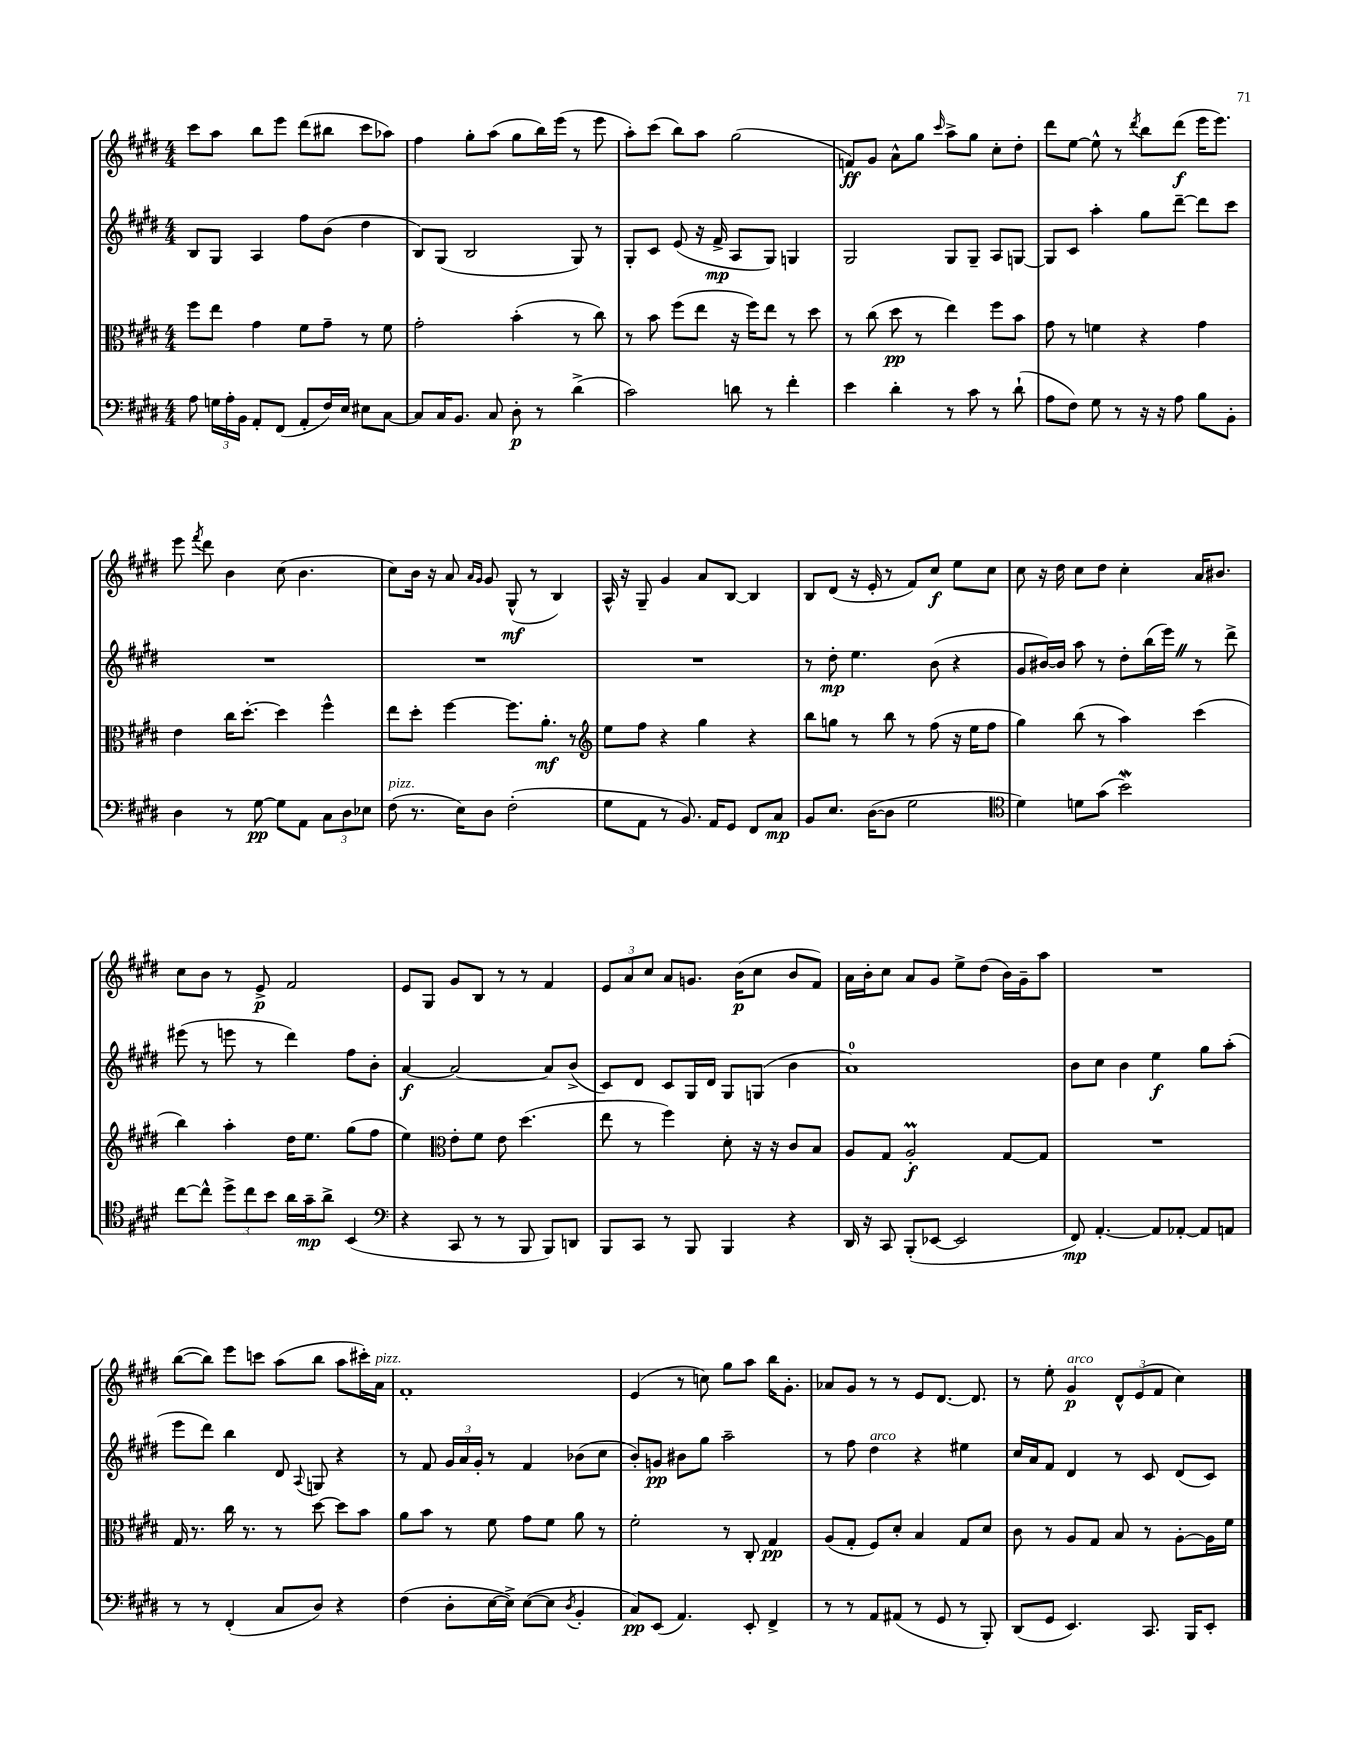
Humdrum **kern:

**kern	**dynam	**kern	**dynam	**kern	**dynam	**kern	**dynam
*part4	*part4	*part3	*part3	*part2	*part2	*part1	*part1
*staff4	*staff4	*staff3	*staff3	*staff2	*staff2	*staff1	*staff1
*clefF4	*	*clefC3	*	*clefG2	*	*clefG2	*
*k[f#c#g#d#]	*	*k[f#c#g#d#]	*	*k[f#c#g#d#]	*	*k[f#c#g#d#]	*
*M4/4	*	*M4/4	*	*M4/4	*	*M4/4	*
=39	=39	=39	=39	=39	=39	=39	=39
8A\	.	8ff#\L	.	8B/L	.	8ccc#\L	.
24Gn\LL	.	8ee\J	.	8G#/J	.	8aa\J	.
24A'\	.	.	.	.	.	.	.
24BB\JJ	.	.	.	.	.	.	.
8AA'/L	.	4g#\	.	4A/	.	8bb\L	.
(8FF#/J	.	.	.	.	.	8eee\J	.
8AA'/L	.	8f#\L	.	8ff#\L	.	(8ddd#\L	.
16F#/L)	.	8g#~\J	.	(8b\J	.	8bb#X\J	.
16E/JJ	.	.	.	.	.	.	.
8E#X\L	.	8r	.	4dd#\	.	8ccc#\L	.
[8C#\J	.	8f#\	.	.	.	8aa-X\J)	.
=40	=40	=40	=40	=40	=40	=40	=40
8C#/L]	.	2g#'\	.	8B/L)	.	4ff#\	.
16C#/K	.	.	.	(8G#/J	.	.	.
8.BB/J	.	.	.	.	.	.	.
.	.	.	.	2B/	.	8gg#'\L	.
8C#/	.	.	.	.	.	(8aa\J	.
8D#'\	p	(4b'\	.	.	.	8gg#\L	.
8r	.	.	.	.	.	16bb\L)	.
.	.	.	.	.	.	(16eee\JJ	.
(4d#^\	.	8r	.	8G#/)	.	8r	.
.	.	8cc#\)	.	8r	.	8eee\	.
=41	=41	=41	=41	=41	=41	=41	=41
2c#\)	.	8r	.	8G#'/L	.	8aa'\L)	.
.	.	8b\	.	8c#/J	.	(8ccc#\J	.
.	.	(8ff#\L	.	(8e/	.	8bb\L)	.
.	.	8ee\J	.	16r	.	8aa\J	.
.	.	.	.	16f#^/	mp	.	.
8dn\	.	16r	.	8A/L	.	(2gg#\	.
.	.	16ff#\KL)	.	.	.	.	.
8r	.	8ee\J	.	8G#/J)	.	.	.
4f#'\	.	8r	.	4Gn/	.	.	.
.	.	8dd#\	.	.	.	.	.
=42	=42	=42	=42	=42	=42	=42	=42
4e\	.	8r	.	2G#/	.	8fn/L)	ff
.	.	(8cc#\	.	.	.	8g#/J	.
4d#'\	.	8dd#\	pp	.	.	8a^^\L	.
.	.	8r	.	.	.	8gg#\J	.
.	.	.	.	.	.	16qqccc#/	.
8r	.	4ee\)	.	8G#/L	.	8aa^\L	.
8c#\	.	.	.	8G#~/J	.	8gg#\J	.
8r	.	8ff#\L	.	8A/L	.	8cc#'\L	.
(8d#`\	.	8b\J	.	[8Gn/J	.	8dd#'\J	.
=43	=43	=43	=43	=43	=43	=43	=43
8A\L	.	8g#\	.	8G/L]	.	8ddd#\L	.
8F#\J)	.	8r	.	8c#/J	.	[8ee\J	.
8G#\	.	4fn\	.	4aa'\	.	8ee^^\]	.
8r	.	.	.	.	.	8r	.
.	.	.	.	.	.	8qddd#/	.
16r	.	4r	.	8gg#\L	.	8bb\L	.
16r	.	.	.	.	.	.	.
8A\	.	.	.	[8ddd#~\J	.	(8ddd#\J	f
8B\L	.	4g#\	.	8ddd#\L]	.	16eee\KL	.
.	.	.	.	.	.	8.eee\J)	.
8BB'\J	.	.	.	8ccc#\J	.	.	.
!!LO:LB:g=z
=44	=44	=44	=44	=44	=44	=44	=44
4D#\	.	4e\	.	1r	.	8eee\	.
.	.	.	.	.	.	8qfff#/	.
.	.	.	.	.	.	8ddd#\	.
8r	.	16cc#\KL	.	.	.	4b\	.
.	.	[8.dd#'\J	.	.	.	.	.
[8G#\	pp	.	.	.	.	.	.
8G#\L]	.	4dd#\]	.	.	.	(8cc#\	.
8AA\J	.	.	.	.	.	4.b\	.
12C#\L	.	4ff#^^\	.	.	.	.	.
12D#\	.	.	.	.	.	.	.
12E-X\J	.	.	.	.	.	.	.
=45	=45	=45	=45	=45	=45	=45	=45
!LO:TX:a:i:t=pizz.	!	!	!	!	!	!	!
(8F#\	.	8ee\L	.	1r	.	8cc#\L)	.
8.r	.	8dd#'\J	.	.	.	16b\Jk	.
.	.	.	.	.	.	16r	.
.	.	[4ff#\	.	.	.	8a/	.
16E\KL)	.	.	.	.	.	.	.
.	.	.	.	.	.	16qqa/LL	.
.	.	.	.	.	.	16qqg#/JJ	.
8D#\J	.	.	.	.	.	8g#/	.
(2F#'\	.	8.ff#\L]	.	.	.	(8G#^^/	mf
.	.	.	.	.	.	8r	.
.	.	8.a'\J	mf	.	.	.	.
.	.	.	.	.	.	4B/)	.
.	.	8r	.	.	.	.	.
=46	=46	=46	=46	=46	=46	=46	=46
*	*	*clefG2	*	*	*	*	*
8G#\L	.	8ee\L	.	1r	.	16A^^/	.
.	.	.	.	.	.	16r	.
8AA\J	.	8ff#\J	.	.	.	8G#~/	.
8r	.	4r	.	.	.	4g#/	.
8.BB/)	.	.	.	.	.	.	.
.	.	4gg#\	.	.	.	8a/L	.
16AA/KL	.	.	.	.	.	.	.
8GG#/J	.	.	.	.	.	[8B/J	.
8FF#/L	.	4r	.	.	.	4B/]	.
8C#/J	mp	.	.	.	.	.	.
=47	=47	=47	=47	=47	=47	=47	=47
8BB/L	.	8bb\L	.	8r	.	8B/L	.
8.E/J	.	8ggn\J	.	8dd#'\	mp	(8d#/J	.
.	.	8r	.	4.ee\	.	16r	.
([16D#\KL	.	.	.	.	.	16e'/	.
8D#\J]	.	8bb\	.	.	.	8r	.
2G#\	.	8r	.	.	.	8f#/L)	.
.	.	(8ff#\	.	(8b\	.	8cc#/J	f
.	.	16r	.	4r	.	8ee\L	.
.	.	16ee\KL	.	.	.	.	.
.	.	8ff#\J	.	.	.	8cc#\J	.
=48	=48	=48	=48	=48	=48	=48	=48
*clefC4	*	*	*	*	*	*	*
4d#\)	.	4gg#\)	.	8g#/L	.	8cc#\	.
.	.	.	.	[16b#X/L)	.	16r	.
.	.	.	.	16b#/JJ]	.	16dd#\	.
8dn\L	.	(8bb\	.	8aa\	.	8cc#\L	.
(8g#\J	.	8r	.	8r	.	8dd#\J	.
2bW\)	.	4aa\)	.	8dd#'\L	.	4cc#'\	.
.	.	.	.	(16bb\L	.	.	.
.	.	.	.	16eeeZ\JJ)	.	.	.
.	.	(4ccc#\	.	8r	.	16a/KL	.
.	.	.	.	.	.	8.b#X/J	.
.	.	.	.	8ddd#^\	.	.	.
!!LO:LB:g=z
=49	=49	=49	=49	=49	=49	=49	=49
[8cc#\L	.	4bb\)	.	(8eee#X\	.	8cc#\L	.
8cc#^^\J]	.	.	.	8r	.	8b\J	.
12dd#^\L	.	4aa'\	.	8eeen\	.	8r	.
12cc#\	.	.	.	.	.	.	.
.	.	.	.	8r	.	8e^/	p
12b\J	.	.	.	.	.	.	.
16a\LL	.	16dd#\KL	.	4ddd#\)	.	2f#/	.
16g#~\J	mp	8.ee\J	.	.	.	.	.
8a^\J	.	.	.	.	.	.	.
(4BB/	.	(8gg#\L	.	8ff#\L	.	.	.
.	.	8ff#\J	.	8b'\J	.	.	.
=50	=50	=50	=50	=50	=50	=50	=50
*clefF4	*	*	*	*	*	*	*
4r	.	4ee\)	.	[4a/	f	8e/L	.
.	.	.	.	.	.	8G#/J	.
*	*	*clefC3	*	*	*	*	*
8CC#/	.	8e'\L	.	2a/_	.	8g#/L	.
8r	.	8f#\J	.	.	.	8B/J	.
8r	.	8e\	.	.	.	8r	.
8BBB/	.	(4.dd#\	.	.	.	8r	.
8BBB/L)	.	.	.	8a/L]	.	4f#/	.
8DDn/J	.	.	.	(8b^/J	.	.	.
=51	=51	=51	=51	=51	=51	=51	=51
8BBB/L	.	8ee\	.	8c#/L)	.	12e/L	.
.	.	.	.	.	.	12a/	.
8CC#/J	.	8r	.	8d#/J	.	.	.
.	.	.	.	.	.	12cc#/J	.
8r	.	4ff#\)	.	8c#/L	.	8a/L	.
8BBB/	.	.	.	16G#/L	.	8.gn/J	.
.	.	.	.	16d#/JJ	.	.	.
4BBB/	.	8d#'\	.	8G#/L	.	.	.
.	.	.	.	.	.	(16b\KL	p
.	.	16r	.	(8Gn/J	.	8cc#\J	.
.	.	16r	.	.	.	.	.
4r	.	8c#/L	.	4b\	.	8b/L	.
.	.	8B/J	.	.	.	8f#/J)	.
=52	=52	=52	=52	=52	=52	=52	=52
16DD#/	.	8A/L	.	1a)	.	16a\LL	.
16r	.	.	.	.	.	16b'\J	.
8CC#/	.	8G#/J	.	.	.	8cc#\J	.
(8BBB'/L	.	2AM'/	f	.	.	8a/L	.
[8EE-X/J	.	.	.	.	.	8g#/J	.
2EE-/]	.	.	.	.	.	8ee^\L	.
.	.	.	.	.	.	(8dd#\J	.
.	.	[8G#/L	.	.	.	16b\LL)	.
.	.	.	.	.	.	16g#~\J	.
.	.	8G#/J]	.	.	.	8aa\J	.
=53	=53	=53	=53	=53	=53	=53	=53
8FF#/)	mp	1r	.	8b\L	.	1r	.
[4.AA'/	.	.	.	8cc#\J	.	.	.
.	.	.	.	4b\	.	.	.
8AA/L]	.	.	.	4ee\	f	.	.
[8AA-X'/J	.	.	.	.	.	.	.
8AA-/L]	.	.	.	8gg#\L	.	.	.
8AAn/J	.	.	.	(8aa'\J	.	.	.
!!LO:LB:g=z
=54	=54	=54	=54	=54	=54	=54	=54
8r	.	16G#/	.	8eee\L	.	([8bb\L	.
.	.	8.r	.	.	.	.	.
8r	.	.	.	8ddd#\J)	.	8bb\J])	.
(4FF#'/	.	16cc#\	.	4bb\	.	8eee\L	.
.	.	8.r	.	.	.	.	.
.	.	.	.	.	.	8cccn\J	.
8C#/L	.	8r	.	8d#/	.	(8aa\L	.
.	.	.	.	8qqA/	.	.	.
8D#/J)	.	[8dd#\	.	8Gn/	.	8bb\J	.
4r	.	8dd#\L]	.	4r	.	8aa\L	.
.	.	8b\J	.	.	.	16ccc#X'\L)	.
!	!	!	!	!	!	!LO:TX:a:i:t=pizz.	!
.	.	.	.	.	.	16a\JJ	.
=55	=55	=55	=55	=55	=55	=55	=55
(4F#\	.	8a\L	.	8r	.	1f#'	.
.	.	8b\J	.	8f#/	.	.	.
8D#'\L	.	8r	.	24g#/LL	.	.	.
.	.	.	.	24a/	.	.	.
.	.	.	.	24g#'/JJ	.	.	.
[16E\L	.	8f#\	.	8r	.	.	.
16E^\JJ])	.	.	.	.	.	.	.
([8E\L	.	8g#\L	.	4f#/	.	.	.
8E\J]	.	8f#\J	.	.	.	.	.
8qD#/	.	.	.	.	.	.	.
4BB'/	.	8a\	.	(8b-X\L	.	.	.
.	.	8r	.	8cc#\J	.	.	.
=56	=56	=56	=56	=56	=56	=56	=56
8C#/L)	pp	2f#'\	.	8b'/L)	.	(4e/	.
(8EE/J	.	.	.	8gn/J	pp	.	.
4.AA/)	.	.	.	8b#X\L	.	8r	.
.	.	.	.	8gg#\J	.	8ccn\)	.
.	.	8r	.	2aa~\	.	8gg#\L	.
8EE'/	.	8C#'/	.	.	.	8aa\J	.
4FF#^/	.	4G#/	pp	.	.	16bb\KL	.
.	.	.	.	.	.	8.g#'\J	.
=57	=57	=57	=57	=57	=57	=57	=57
8r	.	(8A/L	.	8r	.	8a-X/L	.
8r	.	8G#'/J	.	8ff#\	.	8g#/J	.
!	!	!	!	!LO:TX:a:i:t=arco	!	!	!
8AA/L	.	8F#/L)	.	4dd#\	.	8r	.
(8AA#X/J	.	8d#'/J	.	.	.	8r	.
8r	.	4B/	.	4r	.	8e/L	.
8GG#/	.	.	.	.	.	[8.d#/J	.
8r	.	8G#/L	.	4ee#X\	.	.	.
.	.	.	.	.	.	8.d#/]	.
8BBB'/)	.	8d#/J	.	.	.	.	.
=58	=58	=58	=58	=58	=58	=58	=58
(8DD#/L	.	8c#\	.	16cc#/LL	.	8r	.
.	.	.	.	16a/J	.	.	.
8GG#/J	.	8r	.	8f#/J	.	8ee'\	.
!	!	!	!	!	!	!LO:TX:a:i:t=arco	!
4.EE/)	.	8A/L	.	4d#/	.	4g#/	p
.	.	8G#/J	.	.	.	.	.
.	.	8B/	.	8r	.	12d#^^/L	.
.	.	.	.	.	.	(12e/	.
8.CC#/	.	8r	.	8c#/	.	.	.
.	.	.	.	.	.	12f#/J	.
.	.	[8A'\L	.	(8d#/L	.	4cc#\)	.
16BBB/KL	.	.	.	.	.	.	.
8EE'/J	.	16A\L]	.	8c#/J)	.	.	.
.	.	16f#\JJ	.	.	.	.	.
==	==	==	==	==	==	==	==
*-	*-	*-	*-	*-	*-	*-	*-
